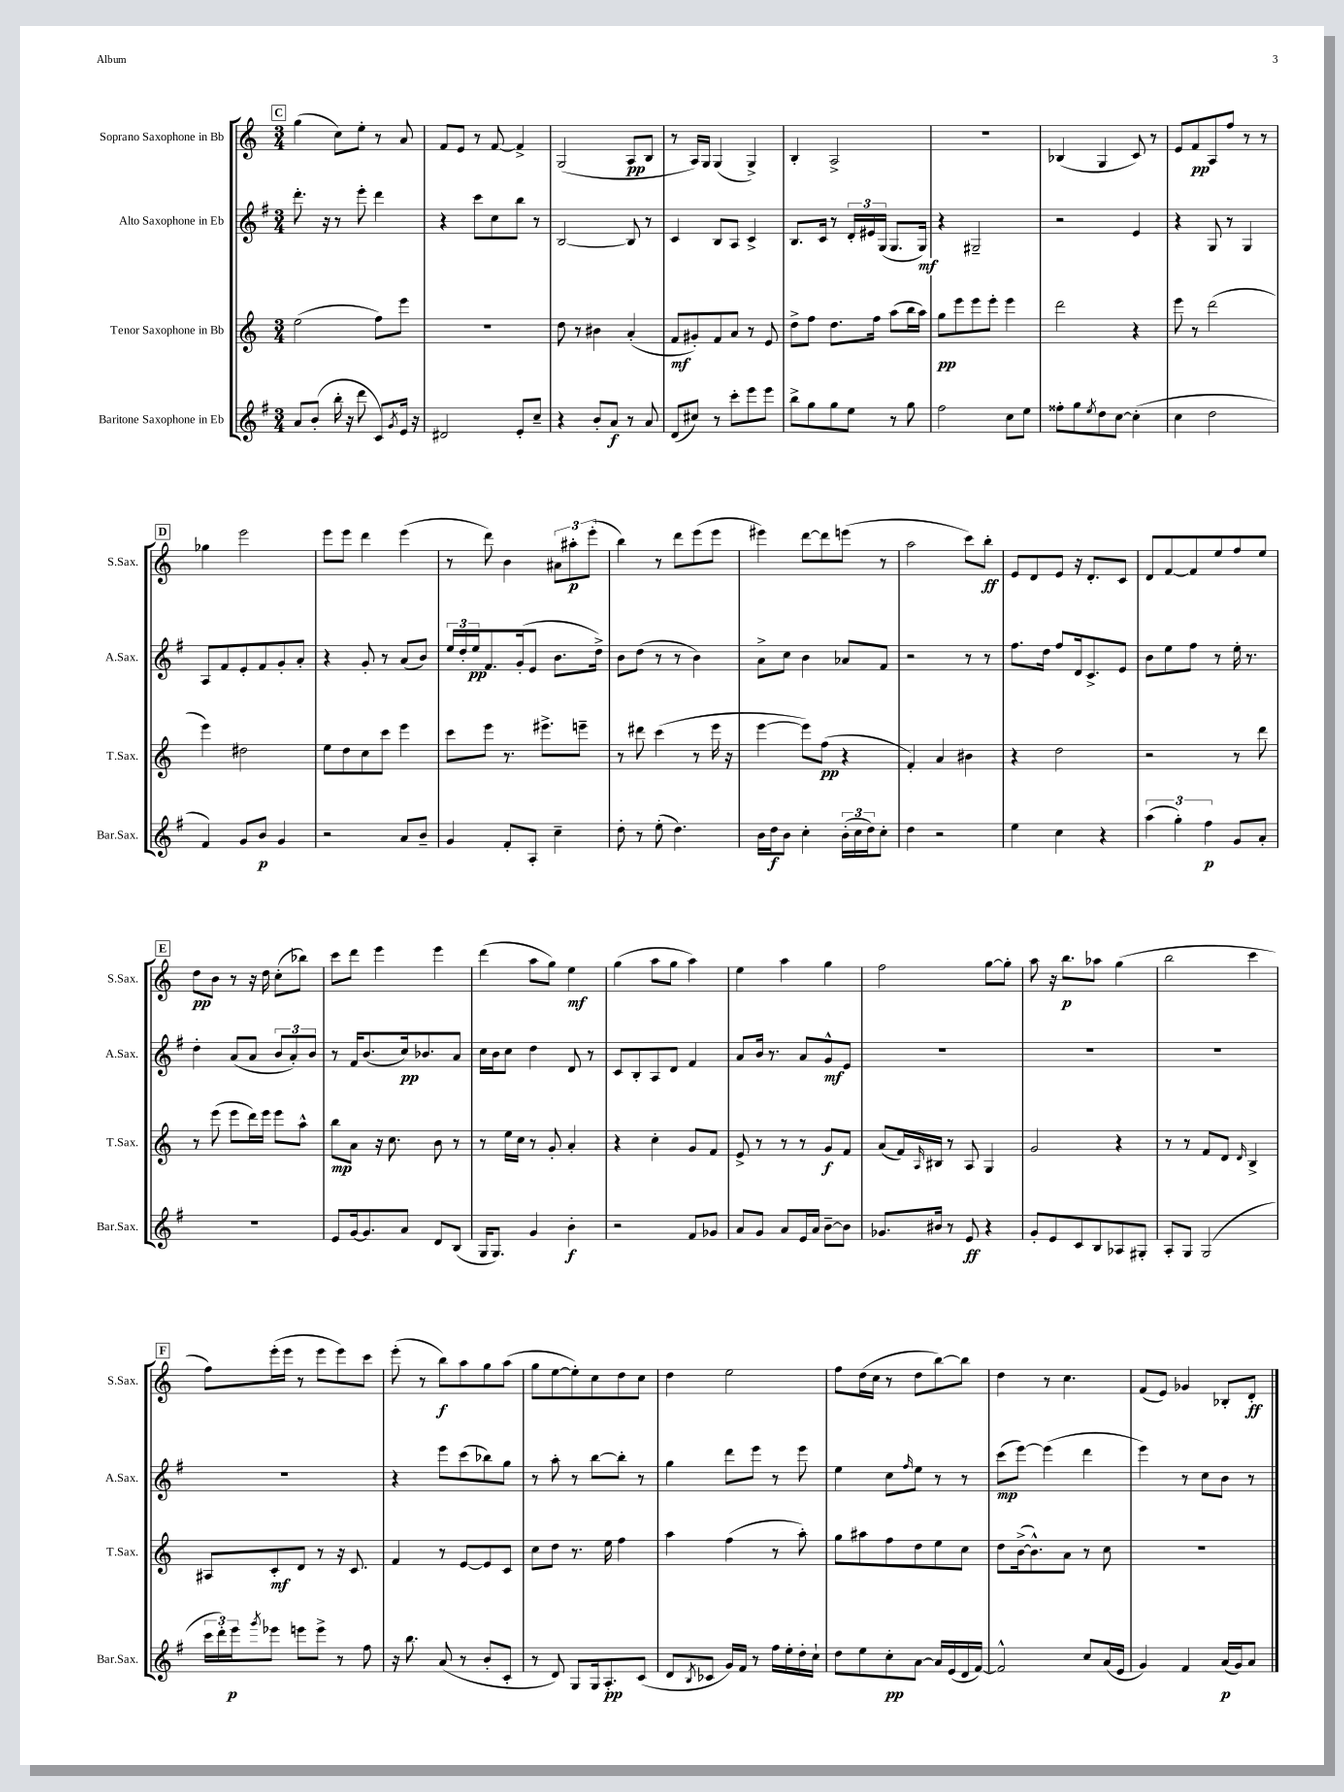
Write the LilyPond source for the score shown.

<<
\new StaffGroup <<
\new Staff = "s0" \with { instrumentName = "Soprano Saxophone in Bb" shortInstrumentName = "S.Sax." } {
    \clef treble \key c \major \numericTimeSignature \time 3/4
    \mark \markup { \box "C" } g''4( c''8) e''8-. r8 a'8 |
    f'8 e'8 r8 f'8~ f'4-> |
    g2( a8\pp b8 |
    r8 a16) g16 g4( g4->) |
    b4-. a2-> |
    R2. |
    bes4( g4 c'8) r8 |
    e'8 f'8\pp a8 f''8 r8 r8 |
    \mark \markup { \box "D" } ges''4 e'''2 |
    e'''8 e'''8 d'''4 e'''4( |
    r8 d'''8) b'4 \tuplet 3/2 { ais'8 ais''8-.\p e'''8-.( } |
    b''4) r8 d'''8 e'''8( e'''8 |
    eis'''4) d'''8~ d'''8 e'''8( r8 |
    a''2 c'''8) b''8-.\ff |
    e'8 d'8 e'8 r16 d'8.-. c'8 |
    d'8 f'8~ f'8 e''8 f''8 e''8 |
    \mark \markup { \box "E" } d''8\pp b'8 r8 r16 d''16 c''8-.( bes''8) |
    c'''8 d'''8 e'''4 e'''4 |
    d'''4( a''8 g''8) e''4\mf |
    g''4( a''8 g''8 a''4) |
    e''4 a''4 g''4 |
    f''2 g''8~ g''8-. |
    a''8 r16 b''8.\p aes''8 g''4( |
    b''2 c'''4 |
    \mark \markup { \box "F" } f''8) e'''16-.( e'''16 r8 e'''8 e'''8) c'''8 |
    e'''8-.( r8 b''8\f) a''8 g''8 a''8( |
    g''8 e''8~ e''8-.) c''8 d''8 c''8 |
    d''4 e''2 |
    f''8 d''16( c''16 r8 d''8 b''8~) b''8 |
    d''4 r8 c''4. |
    f'8( e'8) ges'4 bes8-. d'8-.\ff \bar "|." |
}
\new Staff = "s1" \with { instrumentName = "Alto Saxophone in Eb" shortInstrumentName = "A.Sax." } {
    \clef treble \key g \major \numericTimeSignature \time 3/4
    \mark \markup { \box "C" } d'''8.-. r16 r8 e'''8-. d'''4 |
    r4 c'''8 c''8 b''8 r8 |
    b2~ b8 r8 |
    c'4 b8 a8 c'4-> |
    b8. c'16 r8 \tuplet 3/2 { d'16-. eis'16 g16( } g8. g16\mf) |
    r4 gis2-- |
    r2 e'4 |
    r4 g8 r8 g4 |
    \mark \markup { \box "D" } a8 fis'8 e'8-. fis'8 g'8-. a'8-. |
    r4 g'8-. r8 a'8( b'8) |
    \tuplet 3/2 { e''16 d''16-. e''16\pp } fis'8. g'16-.( e'8 b'8. d''16->) |
    b'8 d''8( r8 r8 b'4) |
    a'8-> c''8 b'4 aes'8 fis'8 |
    r2 r8 r8 |
    fis''8. d''16 fis''8 d'16 c'8.-> e'8 |
    b'8 e''8 fis''8 r8 e''16-. r8. |
    \mark \markup { \box "E" } d''4-. a'8( a'8 \tuplet 3/2 { b'8 a'8-.) b'8 } |
    r8 fis'16 b'8.( c''16\pp) bes'8. a'8 |
    c''16 b'16 c''8 d''4 d'8 r8 |
    c'8 b8-. a8 d'8 fis'4 |
    a'8 b'16 r8. a'8 g'8-^\mf e'8 |
    R2. |
    R2. |
    R2. |
    \mark \markup { \box "F" } R2. |
    r4 e'''8 c'''8( bes''8) g''8 |
    r8 a''8-. r8 b''8~ b''8-. r8 |
    g''4 d'''8 e'''8 r8 e'''8 |
    e''4 c''8 \grace { fis''16 } e''8 r8 r8 |
    c'''8\mp( e'''8~) e'''4( d'''4 |
    e'''4) r8 c''8 b'8 r8 \bar "|." |
}
\new Staff = "s2" \with { instrumentName = "Tenor Saxophone in Bb" shortInstrumentName = "T.Sax." } {
    \clef treble \key c \major \numericTimeSignature \time 3/4
    \mark \markup { \box "C" } e''2( f''8) e'''8 |
    R2. |
    d''8 r8 bis'4 a'4-.( |
    f'8\mf gis'8-.) f'8 a'8 r8 e'8 |
    d''8-> f''8 d''8. f''16 a''8( b''16 a''16) |
    g''8\pp e'''8 e'''8 e'''8-. e'''4 |
    d'''2 r4 |
    e'''8 r8 d'''2( |
    \mark \markup { \box "D" } e'''4) dis''2 |
    e''8 d''8 c''8 c'''8 e'''4 |
    c'''8 e'''8 r8. eis'''8.-> e'''8-- |
    r8 dis'''8 c'''4( r8 e'''16 r16 |
    e'''4~ e'''8) f''8\pp( r4 |
    f'4-.) a'4 bis'4 |
    r4 d''2 |
    r2 r8 d'''8 |
    \mark \markup { \box "E" } r8 e'''8( e'''8 d'''16) e'''16 e'''8 a''8-^ |
    b''8\mp a'8 r16 c''8. b'8 r8 |
    r8 e''16 c''16 r8 g'8-. a'4-. |
    r4 c''4-. g'8 f'8 |
    e'8-> r8 r8 r8 g'8\f f'8 |
    a'8( f'16) \grace { a16 } bis16 r8 a8 g4 |
    g'2 r4 |
    r8 r8 f'8 d'8 \grace { d'16 } b4-> |
    \mark \markup { \box "F" } ais8 c'8-.\mf d'8 r8 r16 c'8. |
    f'4 r8 e'8~ e'8 c'8 |
    c''8 d''8 r8. e''16 f''4 |
    a''4 f''4( r8 a''8-.) |
    g''8 ais''8 f''8 d''8 e''8 c''8 |
    d''8 b'16~->( b'8.-^) a'8 r8 c''8 |
    R2. \bar "|." |
}
\new Staff = "s3" \with { instrumentName = "Baritone Saxophone in Eb" shortInstrumentName = "Bar.Sax." } {
    \clef treble \key g \major \numericTimeSignature \time 3/4
    \mark \markup { \box "C" } a'8 b'8-.( b''16-. r16 d'''8 c'8) \acciaccatura { g'8 } e'16 r16 |
    dis'2 e'8-. c''8-- |
    r4 b'8-. a'8\f r8 a'8 |
    d'8( cis''8) r8 c'''8-. e'''8 e'''8 |
    b''8-> g''8 g''8 e''8 r8 g''8 |
    fis''2 c''8 e''8 |
    fisis''8-. g''8 \acciaccatura { e''8 } d''8 c''8~ c''4-.( |
    c''4 d''2 |
    \mark \markup { \box "D" } fis'4) g'8 b'8\p g'4 |
    r2 a'8 b'8-- |
    g'4 fis'8-. a8-. c''4-- |
    d''8-. r8 e''8-.( d''4.) |
    b'16 d''16\f b'8 c''4-. \tuplet 3/2 { b'16-.( c''16 d''16) } c''8-. |
    d''4 r2 |
    e''4 c''4 r4 |
    \tuplet 3/2 { a''4( g''4-.) fis''4\p } g'8 a'8-. |
    \mark \markup { \box "E" } R2. |
    e'8 g'16~ g'8. a'8 d'8 b8( |
    g16 g8.) g'4 b'4-.\f |
    r2 fis'8 ges'8 |
    a'8 g'8 a'8 e'16 a'16 b'8~-- b'8 |
    ges'8. bis'16 r8 e'8\ff r4 |
    g'8-. e'8 c'8 b8 aes8 gis8-. |
    a8-. g8 g2( |
    \mark \markup { \box "F" } \tuplet 3/2 { c'''16 d'''16-.) e'''16\p } \acciaccatura { g'''8 } ees'''8 e'''8 e'''8-> r8 fis''8 |
    r16 b''8. a'8( r8 b'8-. c'8-. |
    r8 d'8) g8 g16 a8.-.\pp c'8( |
    d'8 \acciaccatura { b8 } ces'8 g'16) fis'16 r8 fis''16 e''16-. d''16-. c''16-! |
    d''8 e''8 c''8-.\pp a'8~ a'16 e'16( d'16 fis'16~) |
    fis'2-^ c''8 a'16( e'16 |
    g'4) fis'4 a'16\p( g'16) a'8 \bar "|." |
}
>>
>>
